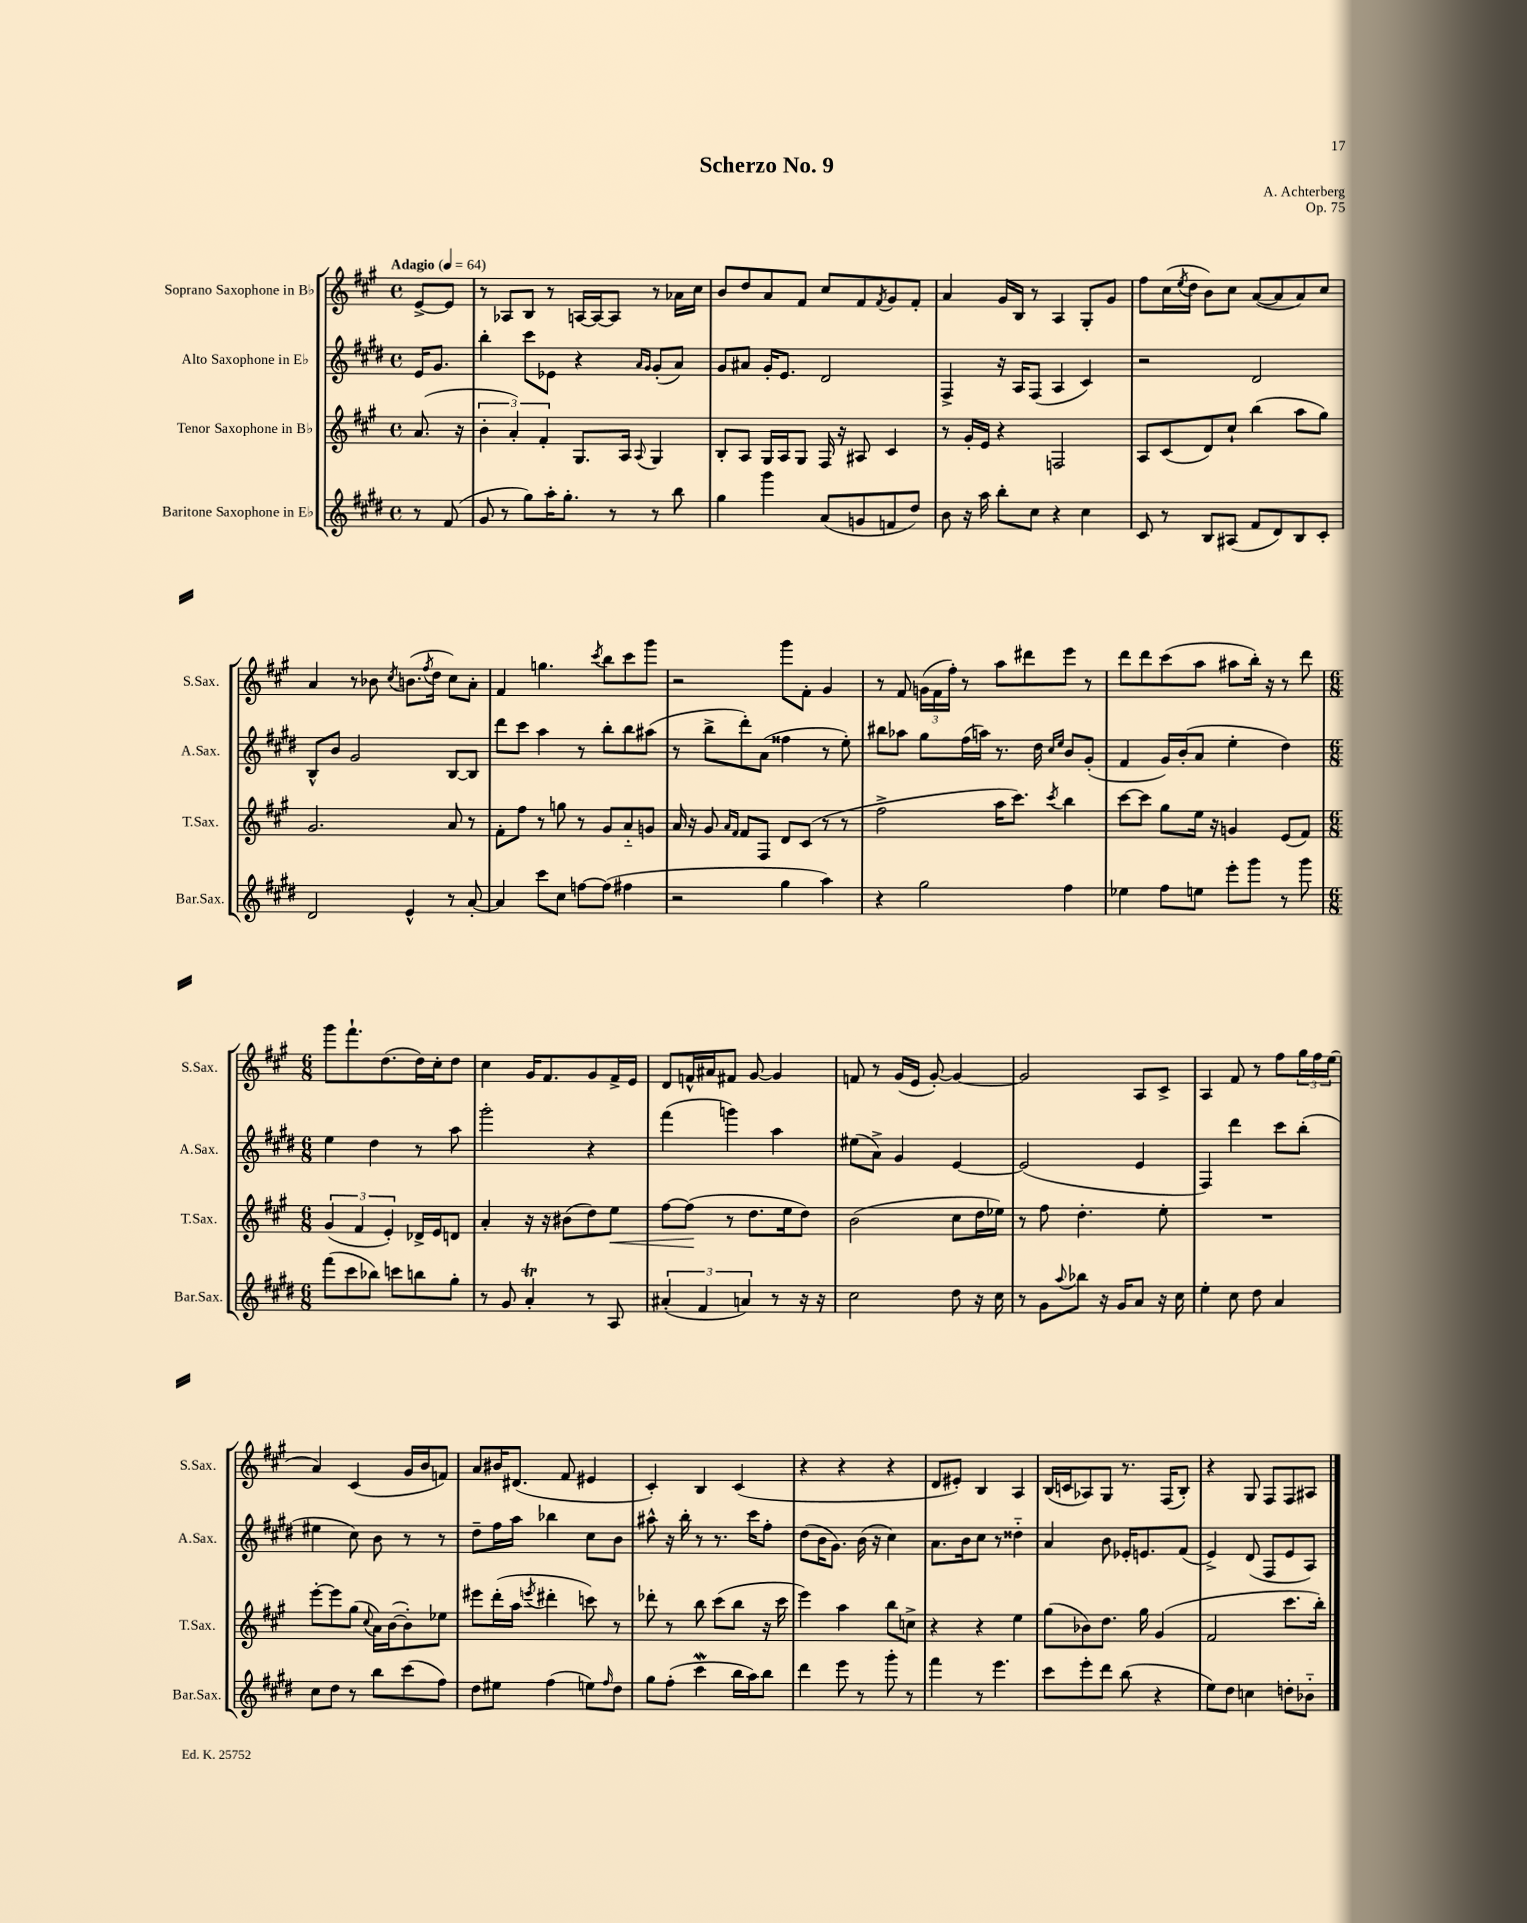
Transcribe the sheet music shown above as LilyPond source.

\header { title = "Scherzo No. 9" composer = "A. Achterberg" opus = "Op. 75" }
<<
\new StaffGroup <<
\new Staff = "s0" \with { instrumentName = "Soprano Saxophone in Bb" shortInstrumentName = "S.Sax." } {
    \clef treble \key a \major \defaultTimeSignature \time 4/4 \partial 4 \tempo "Adagio" 4 = 64
    e'8~-> e'8 |
    r8 aes8 b8 r8 a16~ a16~ a8 r8 aes'16 cis''16 |
    b'8 d''8 a'8 fis'8 cis''8 fis'8 \acciaccatura { fis'8 } gis'8 fis'8-. |
    a'4 gis'16 b16 r8 a4 gis8-. gis'8 |
    fis''8 cis''16( \acciaccatura { e''8 } d''16 b'8) cis''8 a'8~( a'8 a'8) cis''8 |
    a'4 r8 bes'8 \acciaccatura { cis''8 } b'8.( \acciaccatura { fis''8 } d''16 cis''8) a'8-. |
    fis'4 g''4. \acciaccatura { cis'''8 } b''8 cis'''8 gis'''8 |
    r2 gis'''8 fis'8-. gis'4 |
    r8 fis'8 \tuplet 3/2 { g'16( fis'16 fis''16-.) } r8 a''8 dis'''8 e'''8 r8 |
    d'''8 d'''8 cis'''8( a''8 ais''8 b''16-.) r16 r8 d'''8 |
    \numericTimeSignature \time 6/8 gis'''8 fis'''8.-! d''8.( d''16) cis''16-. d''8 |
    cis''4 gis'16 fis'8. gis'8 fis'16-> e'16 |
    d'8 f'16-^ ais'16 fis'8 gis'8~ gis'4 |
    f'8 r8 gis'16( e'16 gis'8~-.) gis'4~ |
    gis'2 a8 cis'8-> |
    a4 fis'8 r8 fis''8 \tuplet 3/2 { gis''16 fis''16 e''16( } |
    a'4) cis'4( gis'16 b'16 f'8) |
    a'8 bis'16 dis'8.( fis'8 eis'4 |
    cis'4-.) b4 cis'4( |
    r4 r4 r4 |
    d'8 eis'8-.) b4 a4 |
    b16( c'16 aes8) gis8 r8. fis16( b8-.) |
    r4 gis8 fis8 fis8 ais8 \bar "|." |
}
\new Staff = "s1" \with { instrumentName = "Alto Saxophone in Eb" shortInstrumentName = "A.Sax." } {
    \clef treble \key e \major \defaultTimeSignature \time 4/4 \partial 4
    e'16 gis'8. |
    b''4-. cis'''8 ees'8 r4 \grace { a'16 gis'16 } gis'8-.( a'8) |
    gis'8 ais'8 gis'16-. e'8. dis'2 |
    fis4-> r16 a16 fis8( a4 cis'4) |
    r2 dis'2 |
    b8-^ b'8 gis'2 b8~ b8 |
    dis'''8 cis'''8 a''4 r8 b''8-. b''8 ais''8( |
    r8 b''8-> dis'''8-.) a'8( fisis''4 r8 e''8-.) |
    bis''8 aes''8 gis''8 fis''16( a''16) r8. dis''16 \grace { cis''16 e''16 } b'8 gis'8-.( |
    fis'4 gis'16) b'16-.( a'8 e''4-. dis''4) |
    \numericTimeSignature \time 6/8 e''4 dis''4 r8 a''8 |
    gis'''2-. r4 |
    fis'''4( g'''4) a''4 |
    eis''8( a'8->) gis'4 e'4~ |
    e'2( e'4 |
    fis4) dis'''4 cis'''8 b''8-.( |
    eis''4 cis''8) b'8 r8 r8 |
    dis''8-- fis''16 a''16 bes''4 cis''8 b'8 |
    ais''8-^ r16 b''16-. r8 r8. cis'''16 fis''8-. |
    dis''8( b'16 gis'8.) b'16( r16 cis''4) |
    a'8. b'16 cis''8 r8 disis''4-_ |
    a'4 b'8 ees'16-. e'8. fis'8( |
    e'4->) dis'8( fis8 e'8 a8) \bar "|." |
}
\new Staff = "s2" \with { instrumentName = "Tenor Saxophone in Bb" shortInstrumentName = "T.Sax." } {
    \clef treble \key a \major \defaultTimeSignature \time 4/4 \partial 4
    a'8.( r16 |
    \tuplet 3/2 { b'4-. a'4-.) fis'4-. } gis8. a16 \appoggiatura { a8 } gis4 |
    b8-. a8 gis16 a16 gis8 fis16 r16 ais8 cis'4 |
    r8 gis'16-. e'16 r4 f2 |
    a8 cis'8( d'8) cis''8-! b''4( a''8 gis''8) |
    gis'2. a'8 r8 |
    fis'8-. fis''8 r8 g''8 r8 gis'8 a'8-_ g'8 |
    a'16 r16 gis'8 \grace { a'16 fis'16 } fis'8 fis8 d'8 cis'8( r8 r8 |
    fis''2-> a''16 cis'''8.) \acciaccatura { cis'''8 } b''4 |
    cis'''8~ cis'''8 gis''8 e''16 r16 g'4 e'8( fis'8) |
    \numericTimeSignature \time 6/8 \tuplet 3/2 { gis'4( fis'4 e'4-.) } des'16-> e'16 d'8 |
    a'4-. r16 r16 bis'8( d''8) e''8\< |
    fis''8~ fis''8\!( r8 d''8. e''16 d''8) |
    b'2( cis''8 d''16 ees''16) |
    r8 fis''8 d''4.-. e''8-. |
    R2. |
    e'''8~-. e'''8 gis''8( \appoggiatura { cis''8 } a'16) b'16~( b'8-.) ees''8 |
    eis'''8 d'''16-.( a''16 \acciaccatura { e'''8 } dis'''4-. c'''8) r8 |
    des'''8-. r8 b''8 cis'''8( b''8 r16 cis'''16 |
    e'''4) a''4 b''8 c''8-> |
    r4 r4 e''4 |
    gis''8( bes'8) d''8. gis''16 gis'4( |
    fis'2 cis'''8. b''16-.) \bar "|." |
}
\new Staff = "s3" \with { instrumentName = "Baritone Saxophone in Eb" shortInstrumentName = "Bar.Sax." } {
    \clef treble \key e \major \defaultTimeSignature \time 4/4 \partial 4
    r8 fis'8( |
    gis'8 r8 gis''8) a''16-. gis''8.-. r8 r8 b''8 |
    gis''4 gis'''4 a'8( g'8 f'8 dis''8) |
    b'8 r16 a''16 b''8-. cis''8 r4 cis''4 |
    cis'8 r8 b8 ais8( fis'8 dis'8) b8 cis'8-. |
    dis'2 e'4-^ r8 a'8~-. |
    a'4 cis'''8 cis''8 f''8~ f''8( fis''4 |
    r2 gis''4 a''4) |
    r4 gis''2 fis''4 |
    ees''4 fis''8 e''8 e'''8-. gis'''8 r8 gis'''8 |
    \numericTimeSignature \time 6/8 fis'''8( cis'''8 bes''8) c'''8 b''8 gis''8-. |
    r8 gis'8 a'4-.\trill r8 a8 |
    \tuplet 3/2 { ais'4-.( fis'4 a'4) } r8 r16 r16 |
    cis''2 dis''8 r16 cis''16 |
    r8 gis'8 \appoggiatura { a''8 } bes''8 r16 gis'16 a'8 r16 cis''16 |
    e''4-. cis''8 dis''8 a'4 |
    cis''8 dis''8 r8 b''8 cis'''8( fis''8) |
    dis''8 eis''8 fis''4( e''8) \grace { fis''16 } dis''8 |
    gis''8 fis''8-.( cis'''4\mordent b''16 a''16) b''8 |
    dis'''4 e'''8 r8 gis'''8-. r8 |
    fis'''4 r8 e'''4. |
    cis'''8 e'''8-. dis'''8 b''8( r4 |
    e''8) dis''8 c''4 d''8-. bes'8-_ \bar "|." |
}
>>
>>
\layout { \context { \Score \remove "Bar_number_engraver" } }
